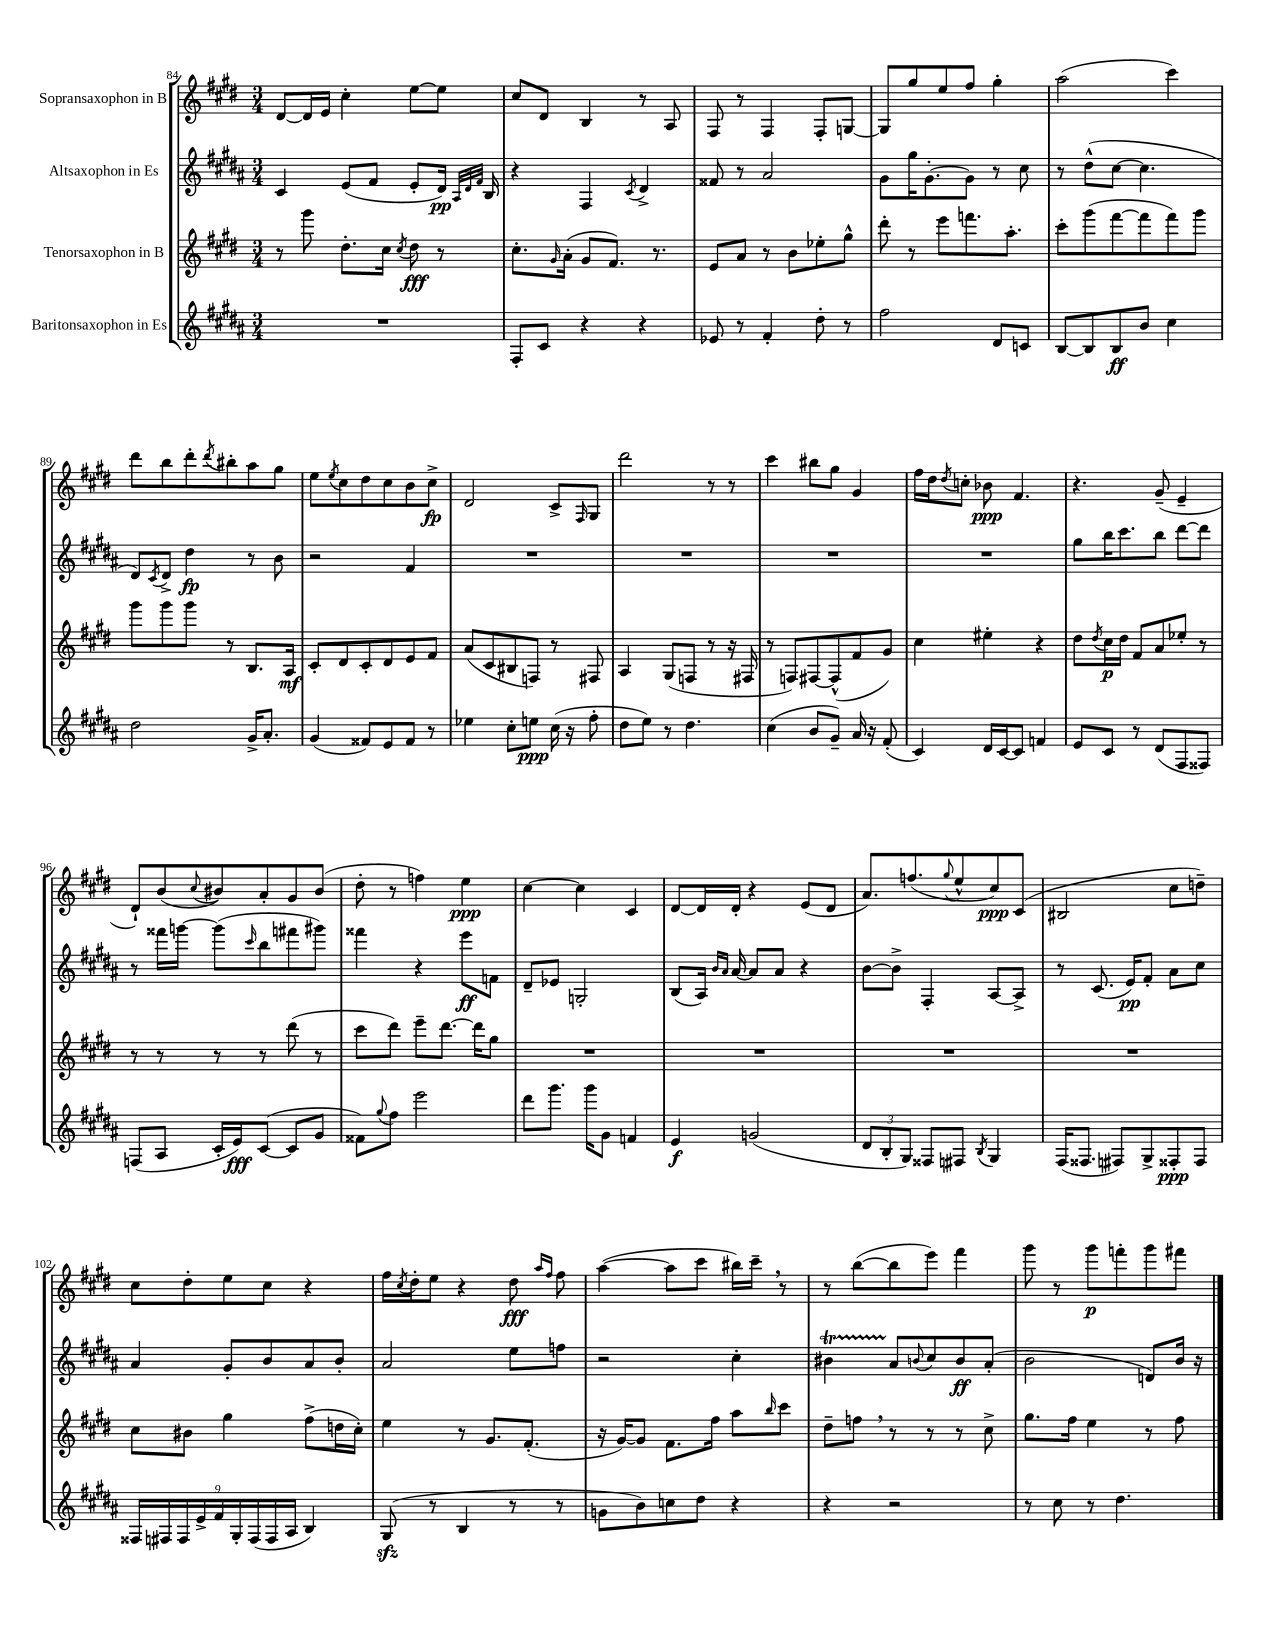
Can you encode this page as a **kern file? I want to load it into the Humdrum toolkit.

**kern	**kern	**kern	**kern
*staff4	*staff3	*staff2	*staff1
*clefG2	*clefG2	*clefG2	*clefG2
*k[f#c#g#d#a#]	*k[f#c#g#d#]	*k[f#c#g#d#a#]	*k[f#c#g#d#]
*M3/4	*M3/4	*M3/4	*M3/4
2.r	8r	4c#	[8d#
.	8ggg#	.	16d#]
.	.	.	16e
.	8.dd#'	(8e	4cc#'
.	.	8f#	.
.	16cc#	.	.
.	8qcc#	.	.
.	8dd#	8e'	[8ee
.	8r	16d#)	8ee]
.	.	32qqA#	.
.	.	32qqd#	.
.	.	32qqf#	.
.	.	16B	.
=	=	=	=
8F#'	8.cc#'	4r	8cc#
8c#	.	.	8d#
.	16qqg#	.	.
.	(16a'	.	.
4r	8g#	4F#	4B
.	8.f#)	.	.
.	.	8qc#	.
4r	.	4d#^	8r
.	8.r	.	.
.	.	.	8A
=	=	=	=
8e-	8e	8f##	8F#
8r	8a	8r	8r
4f#'	8r	2a#	4F#
.	8b	.	.
8dd#'	8ee-'	.	8F#'
8r	8gg#^^	.	[8G
=	=	=	=
2ff#	8ddd#'	8g#	8G]
.	8r	16gg#	8gg#
.	.	[8.g#'	.
.	8eee	.	8ee
.	8.fff	8g#]	8ff#
8d#	.	8r	4gg#'
.	8.aa'	.	.
8c	.	8cc#	.
=	=	=	=
[8B	8ccc#'	8r	(2aa
8B]	(8ggg#	(8dd#^^	.
8B	[8fff#	[8cc#	.
8b	8fff#]	4.cc#]	.
4cc#	8fff#)	.	4ccc#)
.	8ggg#	.	.
=	=	=	=
2dd#	8ggg#	8d#)	8ddd#
.	.	8qc#	.
.	8ggg#	8d#^	8bb
.	8ggg#	4dd#	8ddd#'
.	.	.	8qddd#
.	8r	.	8bb#'
16g#^	8.B	8r	8aa
8.a#'	.	.	.
.	.	8b	8gg#
.	16A	.	.
=	=	=	=
(4g#	8c#'	2r	8ee
.	.	.	8qee
.	8d#	.	8cc#
8f##)	8c#'	.	8dd#
8e	8d#	.	8cc#
8f##	8e	4f#	8b
8r	8f#	.	8cc#^
=	=	=	=
4ee-	(8a	2.r	2d#
.	8c#	.	.
8cc#'	8B#	.	.
8ee	8F)	.	.
(16cc#	8r	.	8c#^
16r	.	.	.
.	.	.	16qqF#
8ff#'	8F#	.	8G#
=	=	=	=
8dd#	4A	2.r	2ddd#
8ee)	.	.	.
8r	(8G#	.	.
4.dd#	8F	.	.
.	8r	.	8r
.	16r	.	8r
.	16F#	.	.
=	=	=	=
(4cc#	8r	2.r	4ccc#
.	8F)	.	.
8b	[8F#	.	8bb#
8g#~)	(8F#^^]	.	8gg#
16a#	8f#	.	4g#
16r	.	.	.
(8f#'	8g#)	.	.
=	=	=	=
4c#)	4cc#	2.r	16ff#
.	.	.	16dd#
.	.	.	8qdd#
.	.	.	8cc'
16d#	4ee#'	.	8b-
[16c#	.	.	.
8c#]	.	.	4.f#
4f	4r	.	.
=	=	=	=
8e	8dd#	8gg#	4.r
.	8qdd#	.	.
8c#	16cc#	16bb	.
.	16dd#	8.ccc#	.
8r	8f#	.	.
(8d#	8a	8bb	(8g#~
8F#	8ee-'	[8ddd#	4e~
8F##)	8r	8ddd#]	.
=	=	=	=
(8F	8r	8r	8d#`)
8A#	8r	16fff##	(8b
.	.	[16ggg	.
.	.	.	8qqcc#
16c#'	8r	(8ggg]	8b#)
16e)	.	.	.
.	.	16qqccc#	.
([8c#	8r	8bb	8a'
8c#]	(8ddd#	8fff#	8g#
8g#	8r	8ggg#)	(8b#
=	=	=	=
8f##)	8ccc#	4fff##	8dd#'
8qqgg#	.	.	.
8ff#	8ddd#)	.	8r
2eee	8eee~	4r	4ff)
.	[8.ddd#	.	.
.	.	8eee	4ee
.	16ddd#]	.	.
.	8gg#	8f	.
=	=	=	=
8ddd#	2.r	8d#~	[4cc#
8.ggg#	.	8e-	.
.	.	2G'	4cc#]
16ggg#	.	.	.
8g#	.	.	.
4f	.	.	4c#
=	=	=	=
4e	2.r	(8B	[8d#
.	.	16A#)	16d#]
.	.	16qqb	.
.	.	16qqa#	.
.	.	[16a#	16d#'
(2g	.	8a#]	4r
.	.	8a#	.
.	.	4r	(8e
.	.	.	8d#
=	=	=	=
12d#	2.r	[8b	8.a)
12B'	.	.	.
.	.	8b^]	.
12G#)	.	.	.
.	.	.	(8.ff
8F##	.	4F#'	.
.	.	.	8qqgg#
8F#	.	.	8ee^^
8qB	.	.	.
4G#	.	[8A#	8cc#)
.	.	8A#^]	(8c#
=	=	=	=
(16F#	2.r	8r	2B#
8.F##	.	.	.
.	.	(8.c#	.
8F#)	.	.	.
.	.	16e)	.
8G#^	.	8f#'	.
8F##'	.	8a#	8cc#
8F##	.	8cc#	8dd~)
=	=	=	=
18F##	8cc#	4a#	8cc#
18F#	.	.	.
18F#	.	.	.
.	8b#	.	8dd#'
18e^	.	.	.
18f#	.	.	.
.	4gg#	8g#'	8ee
18G#'	.	.	.
(18F#	.	.	.
.	.	8b	8cc#
18F#	.	.	.
18A#	.	.	.
4B)	(8ff#^	8a#	4r
.	16dd	8b'	.
.	16cc#')	.	.
=	=	=	=
(8G#	4ee	2a#	16ff#
.	.	.	8qcc#
.	.	.	16dd#'
8r	.	.	8ee
4B	8r	.	4r
.	8.g#	.	.
8r	.	8ee	8dd#
.	(8.f#'	.	.
.	.	.	16qqaa
.	.	.	16qqff#
8r	.	8ff	8ff#
=	=	=	=
8g	16r	2r	([4aa
.	[16g#)	.	.
8b)	8g#]	.	.
8cc	8.f#	.	8aa]
8dd#	.	.	8ccc#
.	16ff#	.	.
4r	8aa	4cc#'	16bb#)
.	.	.	16ccc#~
.	16qqbb	.	.
.	8ccc#	.	8r
=	=	=	=
4r	8dd#~	4b#	8r
.	8ff	.	([8bb
2r	8r	8a#	8bb]
.	.	8qqb	.
.	8r	8cc#	8eee)
.	8r	8b	4fff#
.	8cc#^	(8a#'	.
=	=	=	=
8r	8.gg#	2b	8ggg#
8cc#	.	.	8r
.	16ff#	.	.
8r	4ee	.	8ggg#
4.dd#	.	.	8fff'
.	8r	8d)	8ggg#
.	8ff#	16b	8fff#
.	.	16r	.
==	==	==	==
*-	*-	*-	*-
